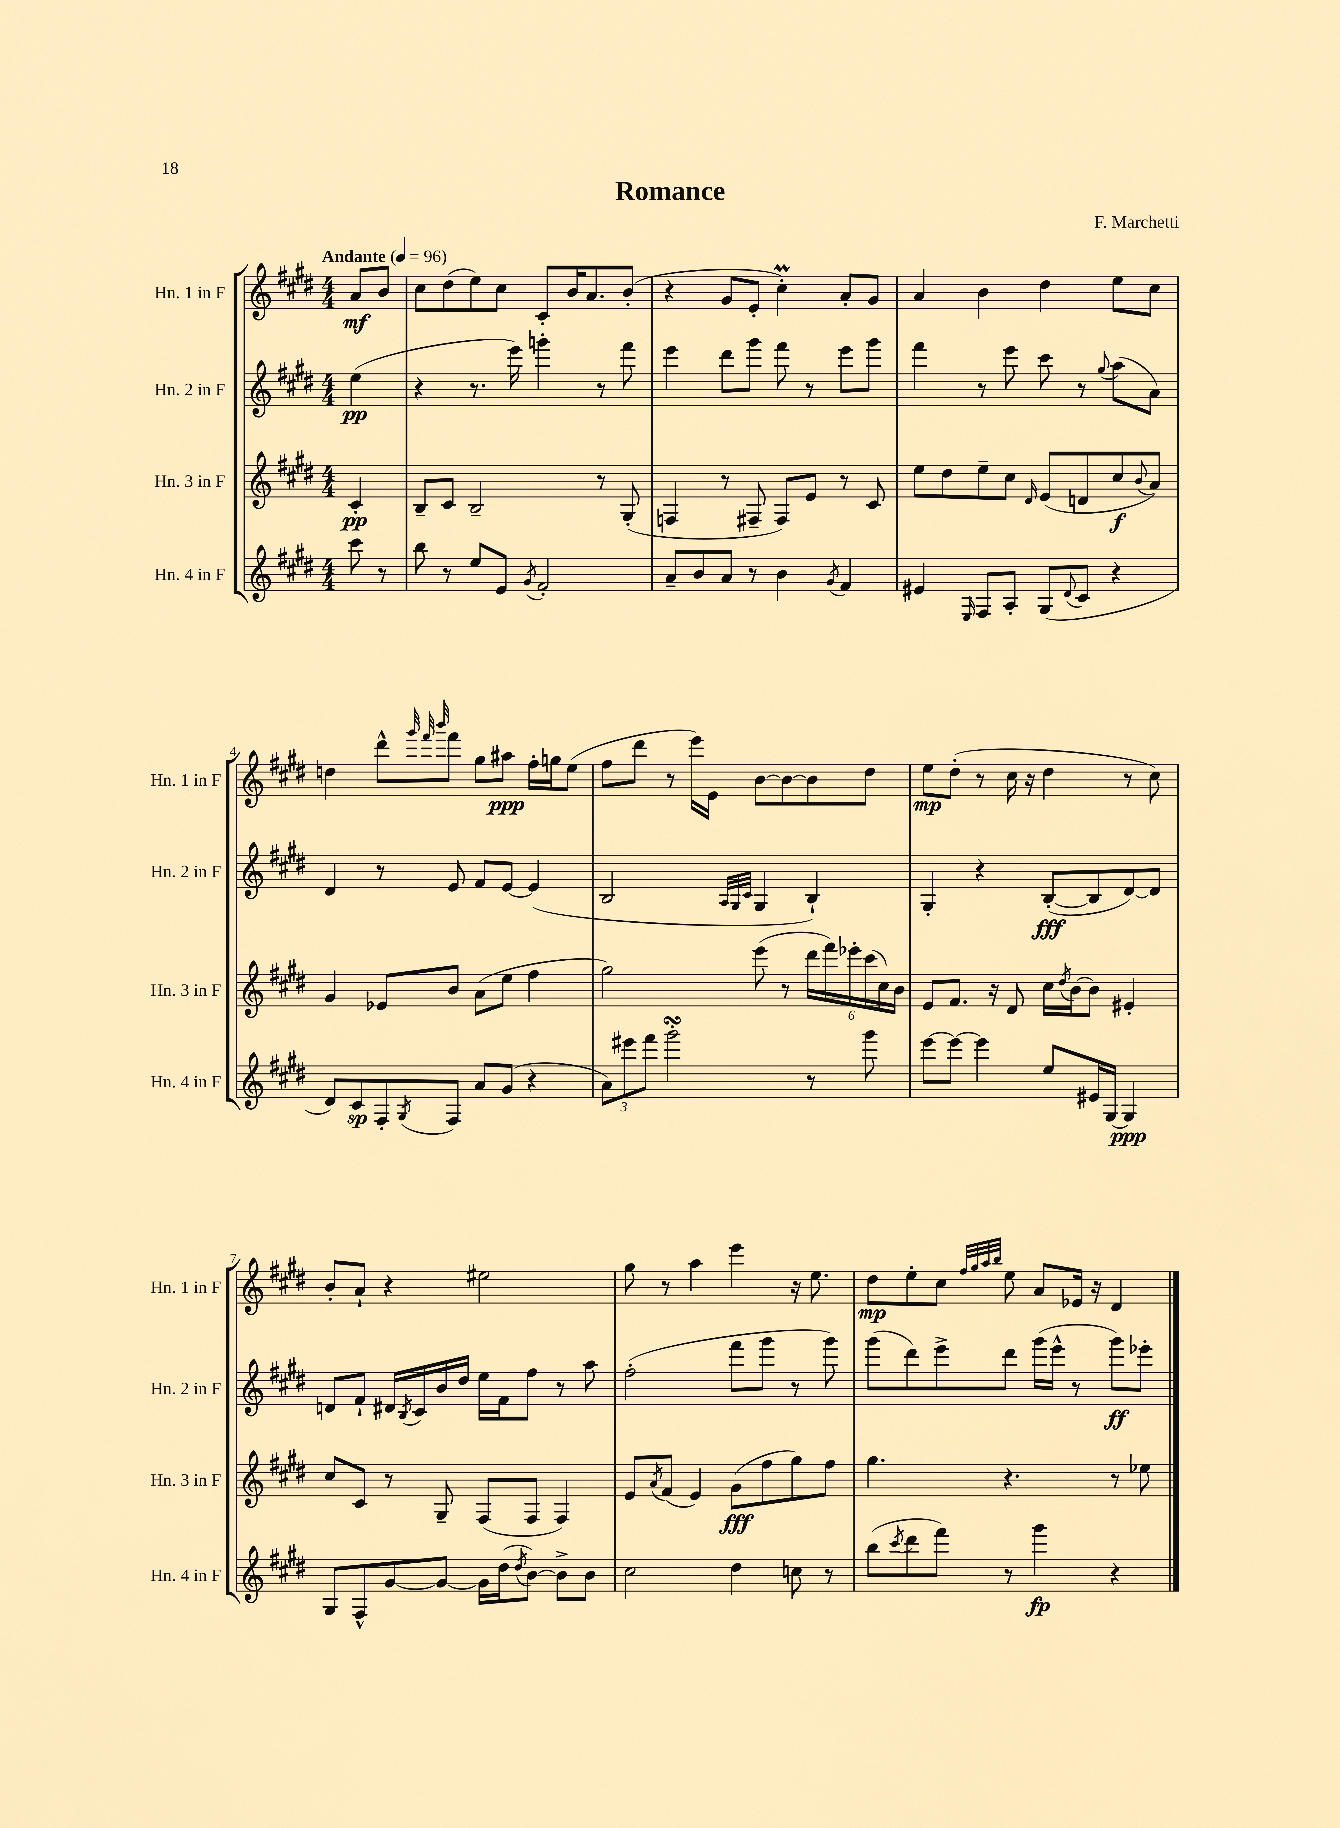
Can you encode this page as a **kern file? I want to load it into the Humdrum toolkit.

**kern	**dynam	**kern	**dynam	**kern	**dynam	**kern	**dynam
*part4	*part4	*part3	*part3	*part2	*part2	*part1	*part1
*staff4	*staff4	*staff3	*staff3	*staff2	*staff2	*staff1	*staff1
*I"Hn. 4 in F	*	*I"Hn. 3 in F	*	*I"Hn. 2 in F	*	*I"Hn. 1 in F	*
*I'Hn. 4 in F	*	*I'Hn. 3 in F	*	*I'Hn. 2 in F	*	*I'Hn. 1 in F	*
*clefG2	*	*clefG2	*	*clefG2	*	*clefG2	*
*k[f#c#g#d#]	*	*k[f#c#g#d#]	*	*k[f#c#g#d#]	*	*k[f#c#g#d#]	*
*M4/4	*	*M4/4	*	*M4/4	*	*M4/4	*
*MM96	*	*MM96	*	*MM96	*	*MM96	*
=	=	=	=	=	=	=	=
!	!	!	!	!	!	!LO:TX:a:B:t=Andante	!
8ccc#\	.	4c#'/	pp	(4ee\	pp	8a/L	mf
8r	.	.	.	.	.	8b/J	.
=1	=1	=1	=1	=1	=1	=1	=1
8bb\	.	8B~/L	.	4r	.	8cc#\L	.
8r	.	8c#/J	.	.	.	(8dd#\	.
8ee/L	.	2B~/	.	8.r	.	8ee\)	.
8e/J	.	.	.	.	.	8cc#\J	.
.	.	.	.	16eee\)	.	.	.
8qg#/	.	.	.	.	.	.	.
2f#'/	.	.	.	4gggn'\	.	8c#'/L	.
.	.	.	.	.	.	16b/K	.
.	.	.	.	.	.	8.a/	.
.	.	8r	.	8r	.	.	.
.	.	(8G#'/	.	8fff#\	.	(8b'/J	.
=2	=2	=2	=2	=2	=2	=2	=2
8a~/L	.	4Fn/	.	4eee\	.	4r	.
8b/	.	.	.	.	.	.	.
8a/J	.	8r	.	8ddd#\L	.	8g#/L	.
8r	.	8F#X~/	.	8ggg#\J	.	8e'/J	.
4b\	.	8F#/L)	.	8fff#\	.	4cc#M'\)	.
.	.	8e/J	.	8r	.	.	.
8qg#/	.	.	.	.	.	.	.
4f#/	.	8r	.	8eee\L	.	8a'/L	.
.	.	8c#/	.	8ggg#\J	.	8g#/J	.
=3	=3	=3	=3	=3	=3	=3	=3
4e#X/	.	8ee\L	.	4fff#\	.	4a/	.
.	.	8dd#\	.	.	.	.	.
16qqE/	.	.	.	.	.	.	.
8F#/L	.	8ee~\	.	8r	.	4b\	.
8A'/J	.	8cc#\J	.	8eee\	.	.	.
.	.	16qqd#/	.	.	.	.	.
(8G#/L	.	(8e/L	.	8ccc#\	.	4dd#\	.
8qqd#/	.	.	.	.	.	.	.
8c#/J	.	8dn/	.	8r	.	.	.
.	.	.	.	8qqgg#/	.	.	.
4r	.	8cc#/	f	(8aa\L	.	8ee\L	.
.	.	8qqb/	.	.	.	.	.
.	.	8a/J)	.	8a\J)	.	8cc#\J	.
!!LO:LB:g=z
=4	=4	=4	=4	=4	=4	=4	=4
8d#/L)	.	4g#/	.	4d#/	.	4ddn\	.
8c#/	sp	.	.	.	.	.	.
8F#'/	.	8e-X/L	.	8r	.	8ddd#^^\L	.
.	.	.	.	.	.	32qqggg#/	.
.	.	.	.	.	.	32qqfff#/	.
8qG#/	.	.	.	.	.	32qqbbb/	.
8F#/J	.	8b/J	.	8e/	.	8fff#\J	.
8a/L	.	(8a\L	.	8f#/L	.	8gg#\L	.
(8g#/J	.	8ee\J	.	[8e/J	.	8aa#X\J	ppp
4r	.	4ff#\	.	(4e/]	.	16ff#'\LL	.
.	.	.	.	.	.	16ggn\J	.
.	.	.	.	.	.	(8ee\J	.
=5	=5	=5	=5	=5	=5	=5	=5
12a\L)	.	2gg#\)	.	2B/	.	8ff#\L	.
12eee#X\	.	.	.	.	.	.	.
.	.	.	.	.	.	8ddd#\J	.
12fff#\J	.	.	.	.	.	.	.
2ggg#sSsS'\	.	.	.	.	.	8r	.
.	.	.	.	.	.	16eee\LL)	.
.	.	.	.	.	.	16e\JJ	.
.	.	.	.	32qqA/LLL	.	.	.
.	.	.	.	32qqG#/	.	.	.
.	.	.	.	32qqc#/JJJ	.	.	.
.	.	(8eee\	.	4G#/	.	[8b\L	.
.	.	8r	.	.	.	8b\_	.
8r	.	24ddd#\LL	.	4B`/)	.	8b\]	.
.	.	24fff#\)	.	.	.	.	.
.	.	24eee-X'\	.	.	.	.	.
8ggg#\	.	(24ccc#\	.	.	.	8dd#\J	.
.	.	24cc#\)	.	.	.	.	.
.	.	24b\JJ	.	.	.	.	.
=6	=6	=6	=6	=6	=6	=6	=6
[8eee\L	.	8e/L	.	4G#'/	.	8ee\L	mp
8eee\J_	.	8.f#/J	.	.	.	(8dd#'\J	.
4eee\]	.	.	.	4r	.	8r	.
.	.	16r	.	.	.	.	.
.	.	8d#/	.	.	.	16cc#\	.
.	.	.	.	.	.	16r	.
8ee/L	.	16cc#\LL	.	([8B'/L	fff	4dd#\	.
.	.	8qdd#/	.	.	.	.	.
.	.	[16b\J	.	.	.	.	.
16e#X/L	.	8b\J]	.	8B/]	.	.	.
[16G#/JJ	.	.	.	.	.	.	.
4G#/]	ppp	4e#X'/	.	[8d#/)	.	8r	.
.	.	.	.	8d#/J]	.	8cc#\)	.
!!LO:LB:g=z
=7	=7	=7	=7	=7	=7	=7	=7
8G#/L	.	8cc#/L	.	8dn/L	.	8b'/L	.
8F#^^/	.	8c#/J	.	8f#`/J	.	8a`/J	.
[8g#/	.	8r	.	16d#X/LL	.	4r	.
.	.	.	.	8qB/	.	.	.
.	.	.	.	16c#/	.	.	.
8g#/J_	.	8G#~/	.	16b/	.	.	.
.	.	.	.	16dd#/JJ	.	.	.
16g#\LL]	.	(8F#/L	.	16ee\LL	.	2ee#X\	.
(16dd#\J	.	.	.	16f#\J	.	.	.
8qdd#/	.	.	.	.	.	.	.
[8b\J)	.	8F#/J	.	8ff#\J	.	.	.
8b^\L]	.	4F#/)	.	8r	.	.	.
8b\J	.	.	.	8aa\	.	.	.
=8	=8	=8	=8	=8	=8	=8	=8
2cc#\	.	8e/L	.	(2ff#'\	.	8gg#\	.
.	.	8qa/	.	.	.	.	.
.	.	(8f#/J	.	.	.	8r	.
.	.	4e/)	.	.	.	4aa\	.
4dd#\	.	(8g#\L	fff	8fff#\L	.	4eee\	.
.	.	8ff#\	.	8ggg#\J	.	.	.
8ccn\	.	8gg#\)	.	8r	.	16r	.
.	.	.	.	.	.	8.ee\	.
8r	.	8ff#\J	.	8ggg#\)	.	.	.
=9	=9	=9	=9	=9	=9	=9	=9
(8bb\L	.	4.gg#\	.	(8ggg#\L	.	8dd#\L	mp
8qccc#/	.	.	.	.	.	.	.
8ddd#\	.	.	.	8ddd#\)	.	8ee'\	.
8fff#\J)	.	.	.	8eee^\	.	8cc#\J	.
.	.	.	.	.	.	32qqff#/LLL	.
.	.	.	.	.	.	32qqgg#/	.
.	.	.	.	.	.	32qqaa/	.
.	.	.	.	.	.	32qqbb/JJJ	.
8r	.	4.r	.	8ddd#\J	.	8ee\	.
4ggg#\	fp	.	.	(16ggg#\LL	.	8a/L	.
.	.	.	.	16eee^^\JJ	.	.	.
.	.	.	.	8r	.	16e-X/Jk	.
.	.	.	.	.	.	16r	.
4r	.	8r	.	8ggg#\L)	ff	4d#/	.
.	.	8ee-X\	.	8eee-X'\J	.	.	.
==	==	==	==	==	==	==	==
*-	*-	*-	*-	*-	*-	*-	*-
